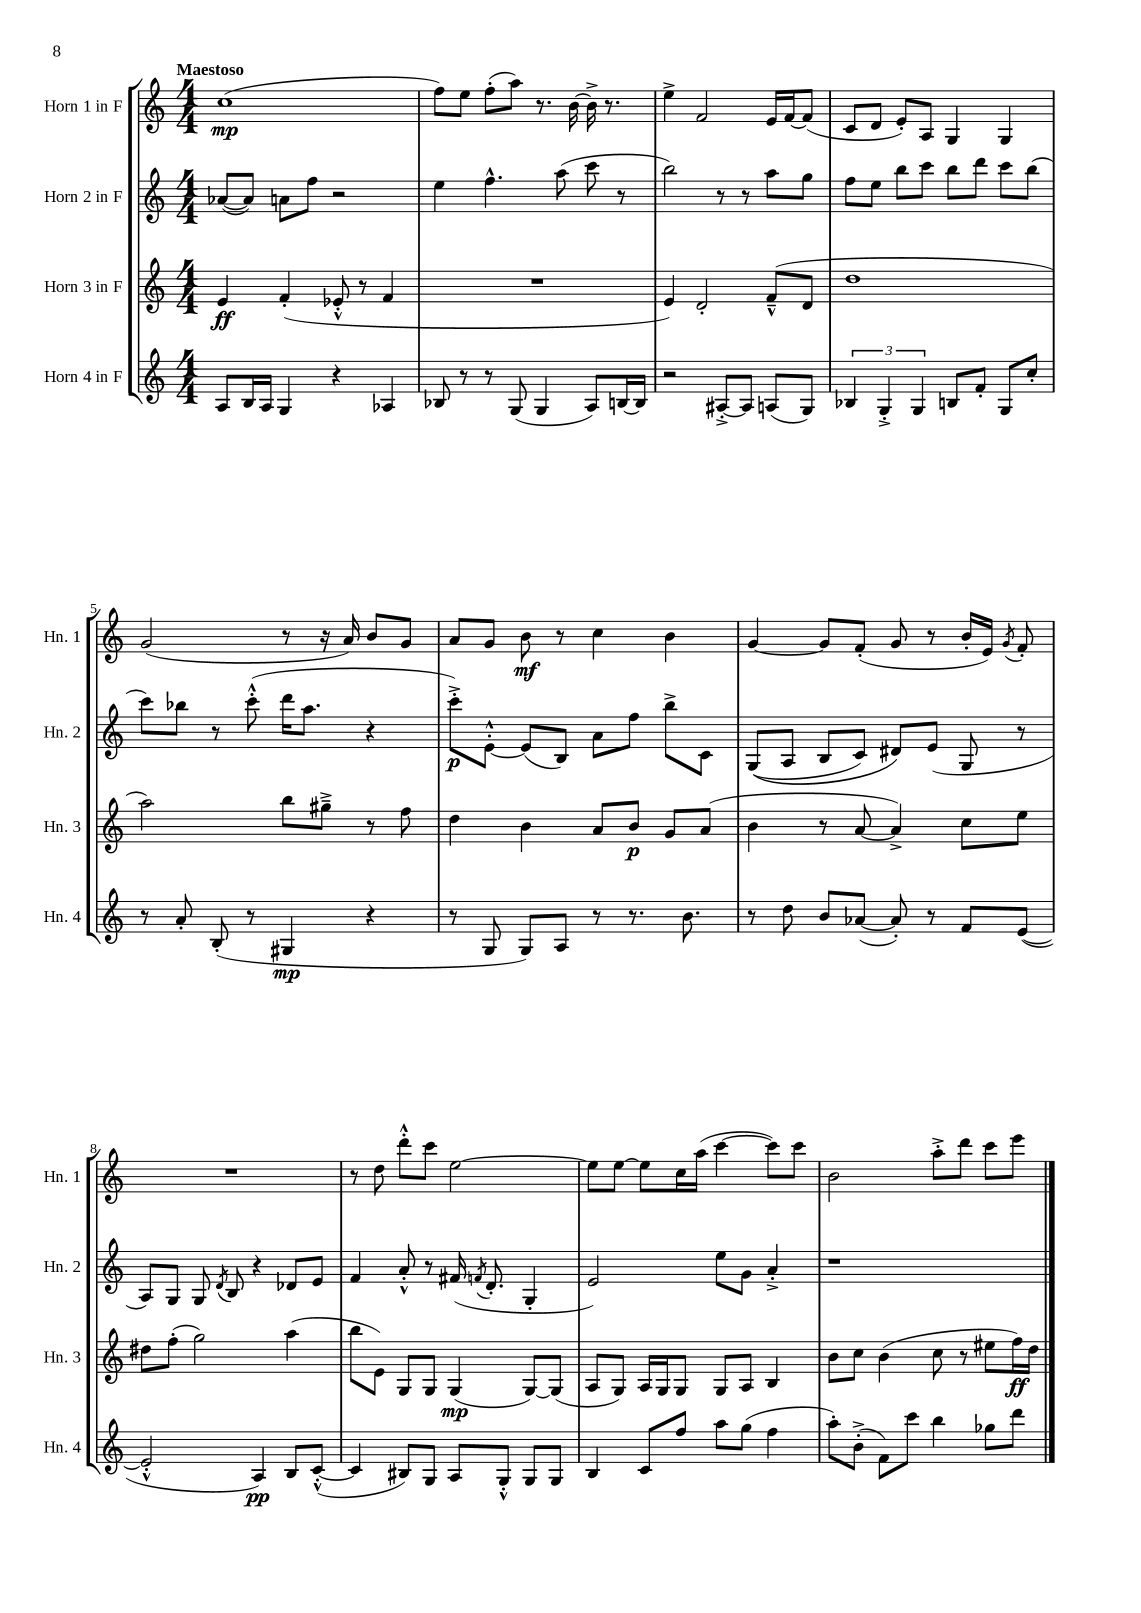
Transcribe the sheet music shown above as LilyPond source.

<<
\new StaffGroup <<
\new Staff = "s0" \with { instrumentName = "Horn 1 in F" shortInstrumentName = "Hn. 1" } {
    \clef treble \key c \major \numericTimeSignature \time 4/4 \tempo "Maestoso"
    \autoBeamOff c''1\mp( |
    f''8[) e''8] f''8[-.( a''8]) r8. b'16~ b'16-> r8. |
    e''4-> f'2 e'16[ f'16~ f'8]( |
    c'8[ d'8] e'8[-.) a8] g4 g4 |
    g'2( r8 r16 a'16) b'8[ g'8] |
    a'8[ g'8] b'8\mf r8 c''4 b'4 |
    g'4~ g'8[ f'8]-.( g'8 r8 b'16[-. e'16]) \acciaccatura { g'8 } f'8-. |
    R1 |
    r8 d''8 d'''8[-.-^ c'''8] e''2~ |
    e''8[ e''8]~ e''8[ c''16 a''16]( c'''4~ c'''8[) c'''8] |
    b'2 a''8[-.-> d'''8] c'''8[ e'''8] \bar "|." |
}
\new Staff = "s1" \with { instrumentName = "Horn 2 in F" shortInstrumentName = "Hn. 2" } {
    \clef treble \key c \major \numericTimeSignature \time 4/4
    \autoBeamOff aes'8[~( aes'8]) a'8[ f''8] r2 |
    e''4 f''4.-^ a''8( c'''8 r8 |
    b''2) r8 r8 a''8[ g''8] |
    f''8[ e''8] b''8[ c'''8] b''8[ d'''8] c'''8[ b''8]( |
    c'''8[) bes''8] r8 c'''8-.-^( d'''16[ a''8.] r4 |
    c'''8[-.->\p) e'8]~-.-^ e'8[( b8]) a'8[ f''8] b''8[-> c'8] |
    g8[(\( a8] b8[ c'8]) dis'8[\) e'8]( g8 r8 |
    a8[) g8] g8 \acciaccatura { d'8 } b8 r4 des'8[ e'8] |
    f'4 a'8-.-^ r8 fis'16( \acciaccatura { f'8 } d'8.-. g4-. |
    e'2) e''8[ g'8] a'4-.-> |
    r1 \bar "|." |
}
\new Staff = "s2" \with { instrumentName = "Horn 3 in F" shortInstrumentName = "Hn. 3" } {
    \clef treble \key c \major \numericTimeSignature \time 4/4
    \autoBeamOff e'4\ff f'4-.( ees'8-.-^ r8 f'4 |
    R1 |
    e'4) d'2-. f'8[---^( d'8] |
    d''1 |
    a''2) b''8[ gis''8]---> r8 f''8 |
    d''4 b'4 a'8[ b'8]\p g'8[ a'8]( |
    b'4 r8 a'8~ a'4->) c''8[ e''8] |
    dis''8[ f''8]-.( g''2) a''4( |
    b''8[ e'8]) g8[ g8] g4\mp( g8[~) g8]( |
    a8[ g8]) a16[ g16 g8] g8[ a8] b4 |
    b'8[ c''8] b'4( c''8 r8 eis''8[ f''16\ff) d''16] \bar "|." |
}
\new Staff = "s3" \with { instrumentName = "Horn 4 in F" shortInstrumentName = "Hn. 4" } {
    \clef treble \key c \major \numericTimeSignature \time 4/4
    \autoBeamOff a8[ b16 a16] g4 r4 aes4 |
    bes8 r8 r8 g8( g4 a8[) b16~ b16] |
    r2 ais8[~-.-> ais8] a8[( g8]) |
    \tuplet 3/2 { bes4 g4-.-> g4 } b8[ f'8]-. g8[ c''8]-. |
    r8 a'8-. b8-.( r8 gis4\mp r4 |
    r8 g8 g8[) a8] r8 r8. b'8. |
    r8 d''8 b'8[ aes'8]~( aes'8-.) r8 f'8[ e'8]~( |
    e'2-.-^ a4\pp) b8[ c'8]~-.-^( |
    c'4 bis8[) g8] a8[ g8]-.-^ g8[ g8] |
    b4 c'8[ f''8] a''8[ g''8]( f''4 |
    a''8[-.) b'8]-.->( f'8[) c'''8] b''4 ges''8[ d'''8] \bar "|." |
}
>>
>>
